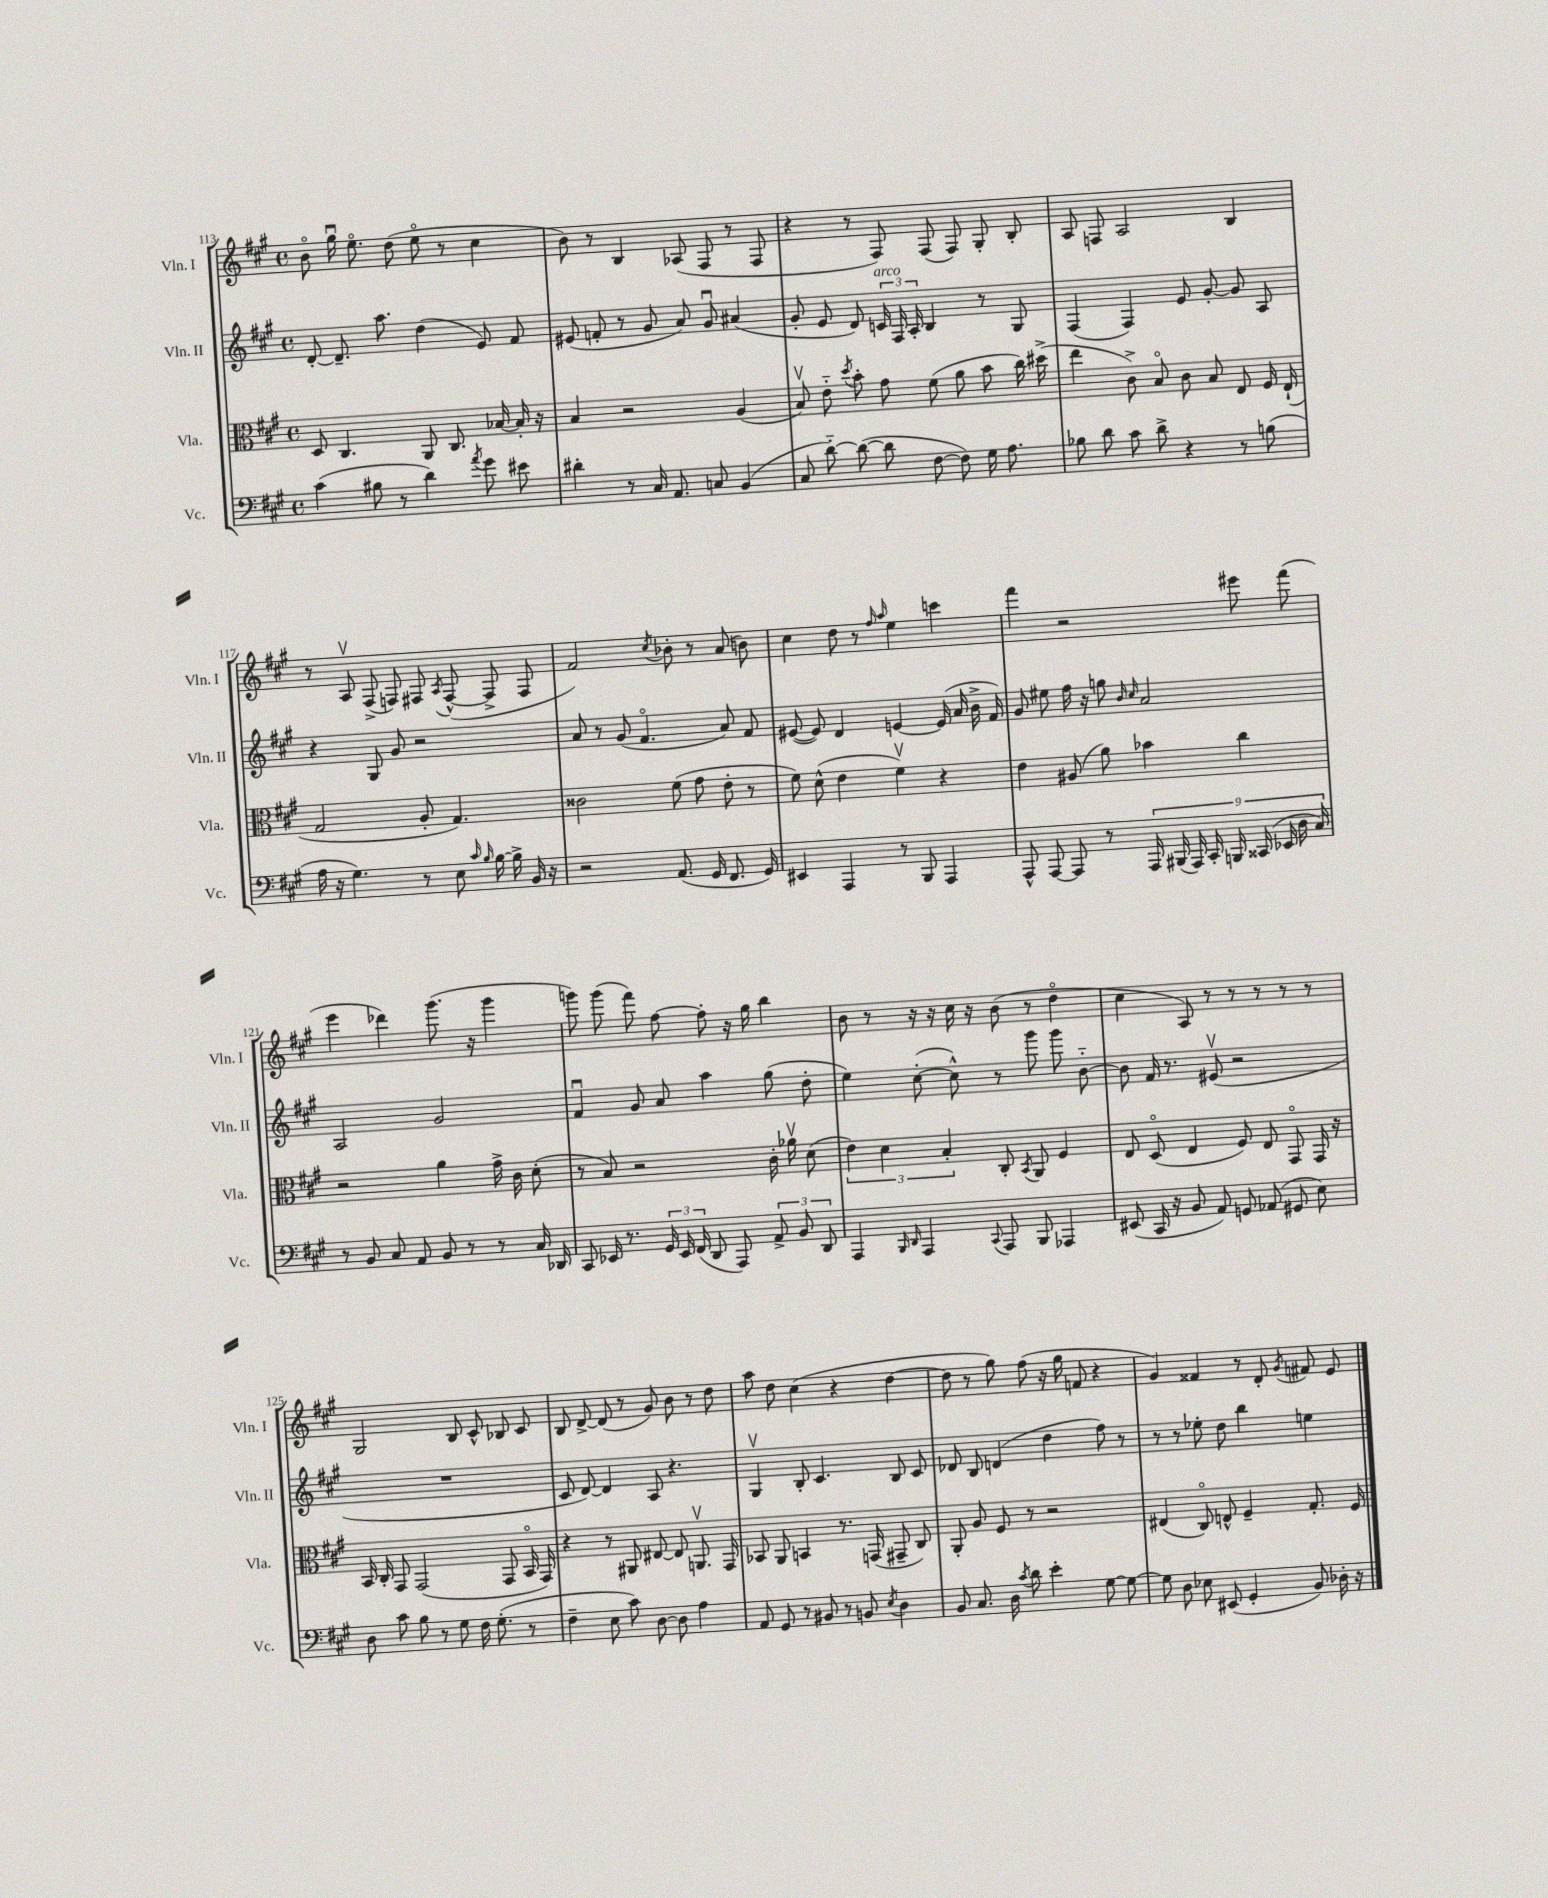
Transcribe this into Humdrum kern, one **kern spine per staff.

**kern	**kern	**kern	**kern
*part4	*part3	*part2	*part1
*staff4	*staff3	*staff2	*staff1
*I"Vc.	*I"Vla.	*I"Vln. II	*I"Vln. I
*I'Vc.	*I'Vla.	*I'Vln. II	*I'Vln. I
*clefF4	*clefC3	*clefG2	*clefG2
*k[f#c#g#]	*k[f#c#g#]	*k[f#c#g#]	*k[f#c#g#]
*M4/4	*M4/4	*M4/4	*M4/4
*met(c)	*met(c)	*met(c)	*met(c)
=113	=113	=113	=113
(4c#\	8D/	[8d'/	8b\
.	4.C#/	8.d~/]	16gg#u\
.	.	.	8.ee\
8B#X\	.	.	.
.	.	8.aa\	.
8r	.	.	(8dd\
4d\)	8AA/	(4dd\	8ee\
.	8.C#/	.	8r
8qa/	.	.	.
8g#\	.	8e/)	4cc#\
.	[16B-X/	.	.
8e#X\	16B-'/]	8f#/	.
.	16r	.	.
=114	=114	=114	=114
4d#X'\	4B/	(8e#X/	8b\)
.	.	8fn'/	8r
8r	2r	8r	4B/
16C#/	.	8g#/	.
8.AA/	.	.	.
.	.	8a/)	(8A-X/
8Cn/	.	8g#u/	8F#/
(4BB/	(4A/	(4a#X/	8r
.	.	.	8F#/
=115	=115	=115	=115
8C#/	8Bv/)	8g#'/	4r
[8d\)	8e\	8e/	.
.	8qdd/	.	.
(8d\_	8b'\	8d/)	8r
!	!	!LO:TX:a:i:t=arco	!
8d\]	8g#\	24cn/	8F#/)
.	.	24F#/	.
.	.	24A'/	.
[8F#\	(8f#\	4B/	(8F#/
8F#\])	8a\	.	8F#/)
16G#\	8b\	8r	8G#'/
8.A\	.	.	.
.	16cc#\)	8G#/	8B'/
.	(16dd#X^\	.	.
=116	=116	=116	=116
8B-X\	4ee\	(4F#/	8A/
8d\	.	.	8Fn/
8c#\	8c#^\)	4F#/)	2A/
8d^\	8B/	.	.
4r	8c#\	8e/	.
.	8B/	[8g#'/	.
8r	8E/	8g#/]	4B/
(8Bn\	16F#/	8A/	.
.	(16E`/	.	.
!!LO:LB:g=z
=117	=117	=117	=117
16A\	2G#/	4r	8r
16r	.	.	.
4.G#\)	.	.	8Av/
.	.	8G#/	(8F#^/
.	.	8g#/	8Fn/)
8r	8A'/	2r	8F#X/
.	.	.	8qA/
8E\	4.G#/)	.	([8F#^^/
16qqc#/	.	.	.
16qqB/	.	.	.
[16B\	.	.	8F#^/]
16B^\]	.	.	.
16BB/	.	.	8F#/
16r	.	.	.
=118	=118	=118	=118
2r	2c##X\	8a/	2f#/)
.	.	8r	.
.	.	(8g#/	.
.	.	4.f#/	.
.	.	.	8qcc#/
(8.AA/	(8f#\	.	8b-X'\
.	8g#\	.	8r
16GG#/	.	.	.
8.FF#/	8e'\	8a/)	(8a/
.	8r	8f#/	8bn\)
16GG#/)	.	.	.
=119	=119	=119	=119
4EE#X/	8f#\)	([8e#X/	4cc#\
.	(8d^^\	8e#/])	.
4AAA/	4e\	4d/	8dd\
.	.	.	8r
.	.	.	16qqff#/
.	.	.	16qqaa/
8r	4f#v\)	[4en/	4ee\
8BBB/	.	.	.
4AAA/	4r	(16e/]	4cccn\
.	.	16a/	.
.	.	16b^\	.
.	.	16f#/)	.
=120	=120	=120	=120
8AAA^^/	4e\	8g#/	4fff#\
[8AAA/	.	8ee#X\	.
8AAA/]	(8A#X/	16ff#\	2r
.	.	16r	.
8r	8a\)	8ggn\	.
.	.	16qqb/	.
.	.	16qqcc#/	.
18AAA/	4b-X\	2a/	.
(18BBB#X/	.	.	.
18AAA/)	.	.	.
18CC#'/	.	.	.
18BBBn/	.	.	.
.	4cc#\	.	8eee#X\
(18CC##X/	.	.	.
18EE-X/	.	.	.
.	.	.	(8fff#\
18D\	.	.	.
18C#/)	.	.	.
!!LO:LB:g=z
=121	=121	=121	=121
8r	2r	2A/	4eee\
8BB/	.	.	.
8C#/	.	.	4ddd-X\)
8AA/	.	.	.
8BB/	4a\	2g#/	(8.ggg#\
8r	.	.	.
.	.	.	16r
8r	16g#^\	.	4ggg#\
.	16c#\	.	.
16C#/	(8d'\	.	.
16DD-X/	.	.	.
=122	=122	=122	=122
8CC#/	8r	4f#u/	8gggn\)
16EE-X/	8B/)	.	(8ggg\
8.r	.	.	.
.	2r	8g#/	8fff#\)
24GG#/	.	8a/	[8ff#\
24EE-/	.	.	.
(24FF#/	.	.	.
8DD/	.	4aa\	8ff#'\]
8AAA/)	.	.	16r
.	.	.	16gg#\
12AA^/	16c#'\	(8gg#\	4bb\
.	16a-Xv\	.	.
12BB/	.	.	.
.	(8d\	8dd'\	.
12DD/	.	.	.
=123	=123	=123	=123
4AAA/	6e\)	4ee\)	8b\
.	.	.	8r
.	6d\	.	.
16qqBBB/	.	.	.
16qqDD/	.	.	.
4AAA/	.	([8cc#'\	16r
.	.	.	16r
.	6B'/	.	.
.	.	8cc#^^\])	16cc#\
.	.	.	16r
8qqCC#/	.	.	.
8AAA/	8C#'/	8r	(8b\
.	8qBB/	.	.
8BBB/	8AA/	8ggg#\	8r
4AAA-X/	4F#/	8ggg#\	4dd\
.	.	[8b\	.
=124	=124	=124	=124
(8EE#X/	8E/	8b\]	4cc#\
16CC#/	(8D/	16f#/	.
16r	.	8.r	.
8BB/	4E/	.	8A/)
8AA/)	.	(8e#Xv/	8r
8GGn/	8F#/)	2r	8r
(8AA-X/	8E/	.	8r
8GG#X/	8GG#/	.	8r
8E\)	16GG#/	.	8r
.	16r	.	.
!!LO:LB:g=z
=125	=125	=125	=125
8D\	16BB/	1r	2G#/
.	16C#'/	.	.
8c#\	8GG#/	.	.
8B\	(2GG#/	.	.
8r	.	.	.
8G#\	.	.	8B/
16F#\	.	.	8c#^^/
(8.G#'\	.	.	.
.	8GG#/	.	8B-X/
8r	16BB/	.	8c#/
.	16GG#/)	.	.
=126	=126	=126	=126
4F#~\	4r	8c#/	8B/
.	.	[8d/)	[8d^/
8E\	8r	4d/]	(8d/]
8c#\)	8AA#X/	.	8r
[8D\	[8E#X/	8A/	8g#/)
8D\]	8E#/]	4.r	8b\
4A\	8.AAnv/	.	8r
.	.	.	8dd\
.	16GG#/	.	.
=127	=127	=127	=127
8AA/	8BB-X/	4G#v/	8aa\
8GG#/	8AA/	.	8dd\
8r	4BBn/	8B'/	(4cc#\
8BB#X/	.	4.c#/	.
8r	8.r	.	4r
8BBn/	.	.	.
.	(16GGn/	.	.
8qE/	.	.	.
4D\	8GG#X~/	8B/	[4dd\
.	8C#/)	8c#/	.
=128	=128	=128	=128
8BB/	8AA'/	8d-X/	8dd\]
8.C#/	8A/	8B/	8r
.	8F#/	(4dn/	8gg#\)
16D\	.	.	.
8qc#/	.	.	.
8d\	8r	.	(8ff#\
4e'\	2r	4dd\	16r
.	.	.	16gg#\
.	.	.	8fn/
[8G#\	.	8ff#\)	4r
8G#\_	.	8r	.
=129	=129	=129	=129
8G#\]	(4E#X/	8r	4g#/)
8D\	.	8r	.
8E-X\	8C#/)	8ee-X'\	4f##X/
(8EE#X/	8En^^/	8dd\	.
4GG#'/	4F#~/	4bb\	8r
.	.	.	8d'/
.	.	.	8qg#/
8BB/)	8.G#'/	4een\	8f#X/
16D-X'\	.	.	8e/
16r	16F#/	.	.
==	==	==	==
*-	*-	*-	*-
